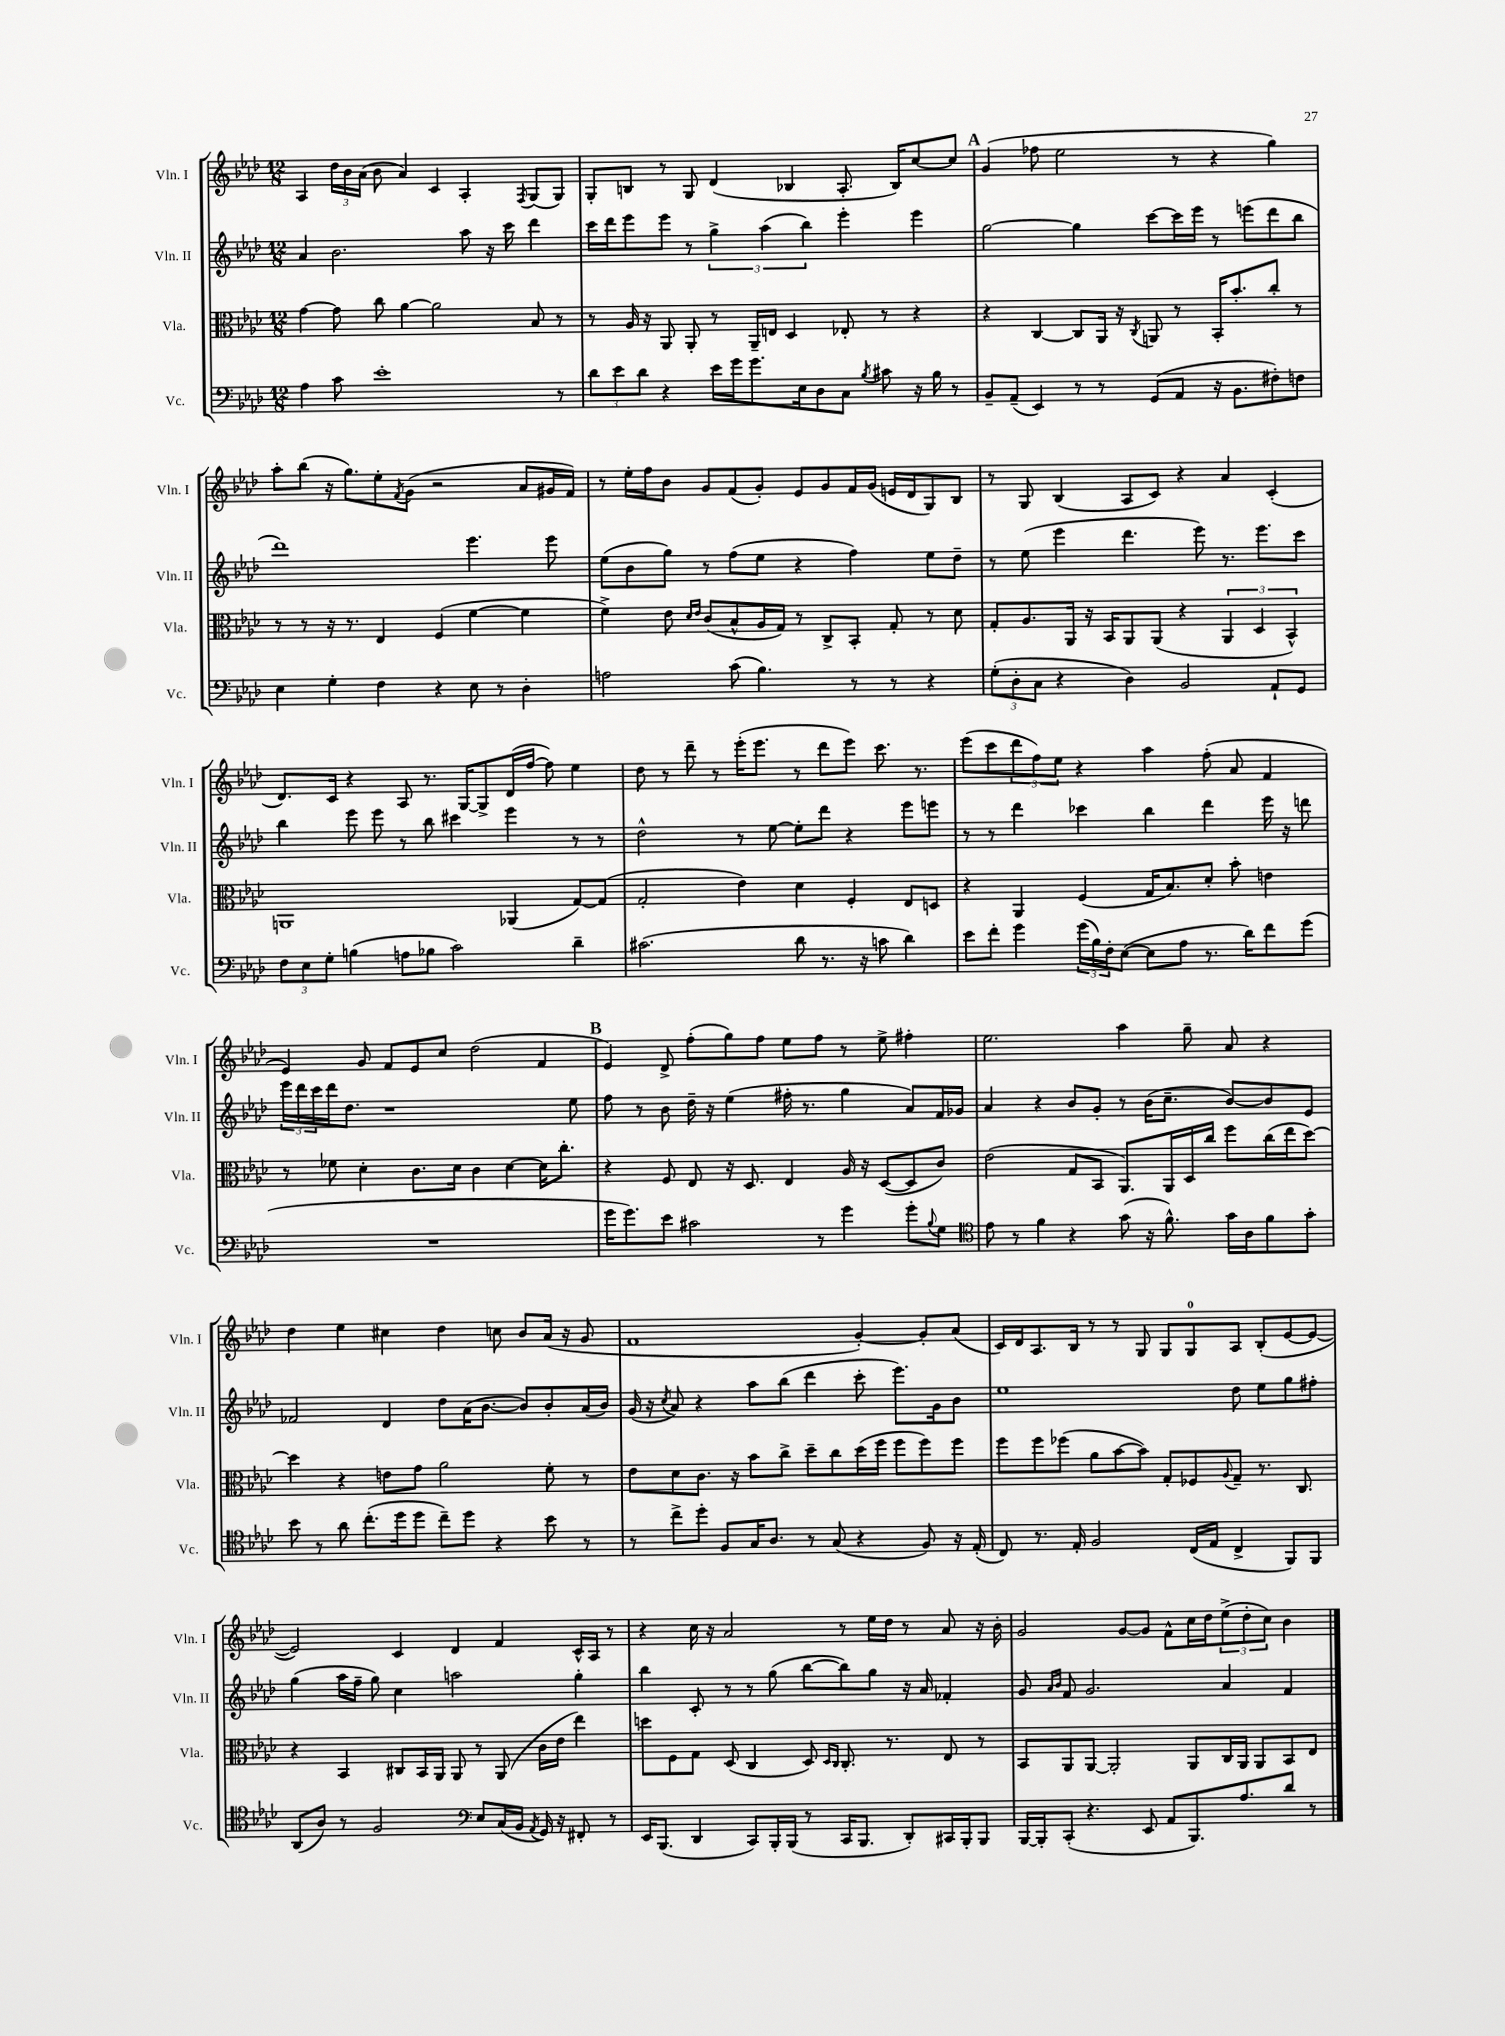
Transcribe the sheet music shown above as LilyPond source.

<<
\new StaffGroup <<
\new Staff = "s0" \with { instrumentName = "Vln. I" shortInstrumentName = "Vln. I" } {
    \clef treble \key aes \major \numericTimeSignature \time 12/8
    aes4 \tuplet 3/2 { des''16 bes'16 aes'16( } bes'8 aes'4) c'4 aes4-. \acciaccatura { f8 } g8( g8) |
    g8-. b8 r8 g8 des'4( bes4 aes8.-. bes16) c''8~ c''8 |
    \mark \markup { \bold "A" } g'4( fes''8 ees''2 r8 r4 g''4) |
    aes''8-. bes''8( r16 g''8.) ees''8-. \acciaccatura { f'8 } g'8( r2 aes'8 gis'16 f'16) |
    r8 ees''16-. f''16 bes'8 g'8 f'8( g'8-.) ees'8 g'8 f'16 g'16( e'16 des'16 g8) bes8 |
    r8 g8 bes4( aes8 c'8) r4 aes'4 c'4-.( |
    des'8.) c'16 r4 aes8 r8. g16~ g8-> des'16( f''16~ f''8) ees''4 |
    des''8 r8 des'''8-- r8 ees'''16-.( ees'''8. r8 des'''8 ees'''8) c'''8. r8. |
    ees'''8( c'''8 \tuplet 3/2 { des'''8 f''8) ees''8 } r4 aes''4 f''8-.( aes'8 f'4 |
    ees'4) g'8 f'8 ees'8 c''8 des''2( f'4 |
    \mark \markup { \bold "B" } ees'4) des'8-> f''8-.( g''8) f''8 ees''8 f''8 r8 ees''8-> fis''4-. |
    ees''2. aes''4 g''8-- aes'8 r4 |
    des''4 ees''4 cis''4 des''4 c''8 bes'8 aes'16( r16 g'8 |
    f'1 g'4~-.) g'8-. aes'8( |
    c'16) des'16 aes8. bes16 r8 r8 g8 g8 g8-0 aes8 bes8-.( ees'8~ ees'8~ |
    ees'2) c'4 des'4 f'4 c'16-^ aes16 r8 |
    r4 c''16 r16 aes'2 r8 ees''16 des''16 r8 aes'8 r16 bes'16-. |
    g'2 g'8~ g'8 f'8-^ c''16 des''16 \tuplet 3/2 { ees''8->( des''8-. c''8) } bes'4 \bar "|." |
}
\new Staff = "s1" \with { instrumentName = "Vln. II" shortInstrumentName = "Vln. II" } {
    \clef treble \key aes \major \numericTimeSignature \time 12/8
    aes'4 bes'2. aes''8 r16 c'''16 des'''4 |
    c'''16 des'''16 ees'''8 ees'''8 r8 \tuplet 3/2 { g''4-> aes''4( bes''4) } ees'''4-. ees'''4 |
    \mark \markup { \bold "A" } g''2~ g''4 c'''8~ c'''16 ees'''16 r8 e'''8( des'''8 bes''8 |
    des'''1) ees'''4. ees'''8 |
    ees''8( bes'8 g''8) r8 f''8( ees''8 r4 f''4) ees''8 des''8-- |
    r8 ees''8( ees'''4 des'''4. ees'''8) r8. ees'''8. c'''8 |
    bes''4 ees'''8 ees'''8 r8 bes''8 cis'''4 ees'''4 r8 r8 |
    des''2-^ r8 ees''8~ ees''8-. des'''8 r4 ees'''8 e'''8 |
    r8 r8 des'''4 ces'''4 bes''4 des'''4 ees'''16 r16 d'''8 |
    \tuplet 3/2 { ees'''16 des'''16 c'''16 } des'''16 des''8. r1 ees''8 |
    \mark \markup { \bold "B" } f''8 r8 bes'8 des''16-- r16 ees''4( fis''16-. r8. g''4 aes'8) f'16 ges'16 |
    aes'4 r4 bes'8 g'8-. r8 bes'16( c''8.-- bes'8~) bes'8 ees'8 |
    fes'2 des'4 des''8 aes'16( bes'8.~ bes'8) bes'8-. aes'16( bes'16) |
    g'16( r16 \acciaccatura { c''8 } aes'8) r4 aes''8 bes''8( des'''4 c'''8-. ees'''8.) g'16 bes'8 |
    ees''1 des''8 ees''8 g''8 fis''8-. |
    g''4( aes''16 f''16-- g''8) c''4 a''2 g''4-. |
    bes''4 c'8-. r8 r8 g''8( bes''8~ bes''8) g''8 r16 aes'16 fes'4-. |
    g'8 \grace { aes'16 bes'16 } f'8 g'2. aes'4 f'4 \bar "|." |
}
\new Staff = "s2" \with { instrumentName = "Vla." shortInstrumentName = "Vla." } {
    \clef alto \key aes \major \numericTimeSignature \time 12/8
    g'4~ g'8 c''8 aes'4~ aes'2 bes8 r8 |
    r8 aes16 r16 aes,8 aes,8-. r8 aes,16-- e16 des4 ees8-. r8 r4 |
    \mark \markup { \bold "A" } r4 c4~ c8 aes,16 r16 \acciaccatura { c8 } a,8 r8 bes,16-. bes'8.-. c''8-. r8 |
    r8 r8 r16 r8. ees4 f4( f'4~ f'4 |
    f'4->) ees'8 \grace { des'16 ees'16 } c'8( bes8-^ aes16 g16) r8 c8-> bes,8-. g8-. r8 des'8 |
    g8-. aes8. aes,16 r16 bes,16 aes,8 aes,8( r4 \tuplet 3/2 { aes,4 des4 bes,4-^) } |
    a,1 aes,4( g8~) g8( |
    g2-. ees'4) des'4 f4-. ees8 d8 |
    r4 aes,4 f4( g16 bes8.) des'8-. bes'8-. e'4 |
    r8 fes'8 des'4-. c'8. des'16 c'4 des'4~ des'16 c''8.-. |
    \mark \markup { \bold "B" } r4 f8 ees8 r16 des8. ees4 aes16 r16 des8~( des8 c'8) |
    ees'2( g8 bes,8 aes,8.) aes,16 des16 c''16 f''8 c''16( ees''16 des''8~) |
    des''4 r4 e'8 g'8 aes'2 f'8-. r8 |
    ees'8 des'8 c'8. r16 bes'8 c''8-> des''8-- c''8 des''16( f''16 f''8 f''8) f''8 |
    f''8 f''8 fes''8( aes'8 bes'8~ bes'8) g8-. fes8 \appoggiatura { aes8 } g8-- r8. c8. |
    r4 bes,4 cis8 bes,16 aes,16 aes,8 r8 aes,8( c'16 ees'16 ees''4) |
    d''8 f8 g8 des8( c4 des8) \grace { des16 c16 } c8.-. r8. ees8 r8 |
    bes,8 aes,8 aes,8~ aes,2-. aes,8 c16 aes,16 aes,8 bes,8 ees8 \bar "|." |
}
\new Staff = "s3" \with { instrumentName = "Vc." shortInstrumentName = "Vc." } {
    \clef bass \key aes \major \numericTimeSignature \time 12/8
    aes4 c'8 ees'1-. r8 |
    \tuplet 3/2 { des'8 ees'8 des'8 } r4 ees'16 g'16 g'8. ees16 des8 c8 \acciaccatura { bes8 } cis'8 r16 bes16 r8 |
    \mark \markup { \bold "A" } bes,8-- aes,8--( ees,4) r8 r8 g,8( aes,8 r16 bes,8. fis8-.) f8 |
    ees4 g4-. f4 r4 ees8 r8 des4-. |
    a2 c'8( bes4.) r8 r8 r4 |
    \tuplet 3/2 { g8-.( des8-. c8 } r4 des4) bes,2 aes,8-! g,8 |
    \tuplet 3/2 { f8 ees8 g8-. } b4( a8 bes8 c'2) des'4-- |
    cis'2.( des'8 r8. r16 c'8 des'4) |
    ees'8 f'8-. g'4 \tuplet 3/2 { g'16( bes16) f16-. } ees8~( ees8 aes8 r8. des'16) f'8 g'8( |
    R1. |
    \mark \markup { \bold "B" } g'16 g'8.) ees'8 cis'2 r8 g'4 g'8-. \appoggiatura { bes8 } g8 |
    \clef tenor ees'8 r8 f'4 r4 g'8( r16 f'8.-^) g'16 aes16 f'8 g'8-. |
    bes'8 r8 aes'8 c''8.-.( des''16 des''8 c''8--) des''8 r4 bes'8 r8 |
    r8 c''8-> des''8-. f8 g16 aes8. r8 g8( r4 f8) r16 ees16-.( |
    c8) r8. ees16-. f2 c16( ees16 c4-> f,8) f,8 |
    aes,8( aes8) r8 f2 \clef bass ees8 c16( bes,16 \acciaccatura { aes,8 } g,16) r16 fis,8-. r8 |
    ees,16 bes,,8.( des,4 c,8) bes,,16-. bes,,16( r8 c,16 bes,,8. des,8-.) cis,16 bes,,16-. bes,,8 |
    bes,,16~ bes,,16-. c,8-.( r4. ees,8 aes,8 bes,,8.) aes8. des'8 r8 \bar "|." |
}
>>
>>
\layout { \context { \Score \remove "Bar_number_engraver" } }
